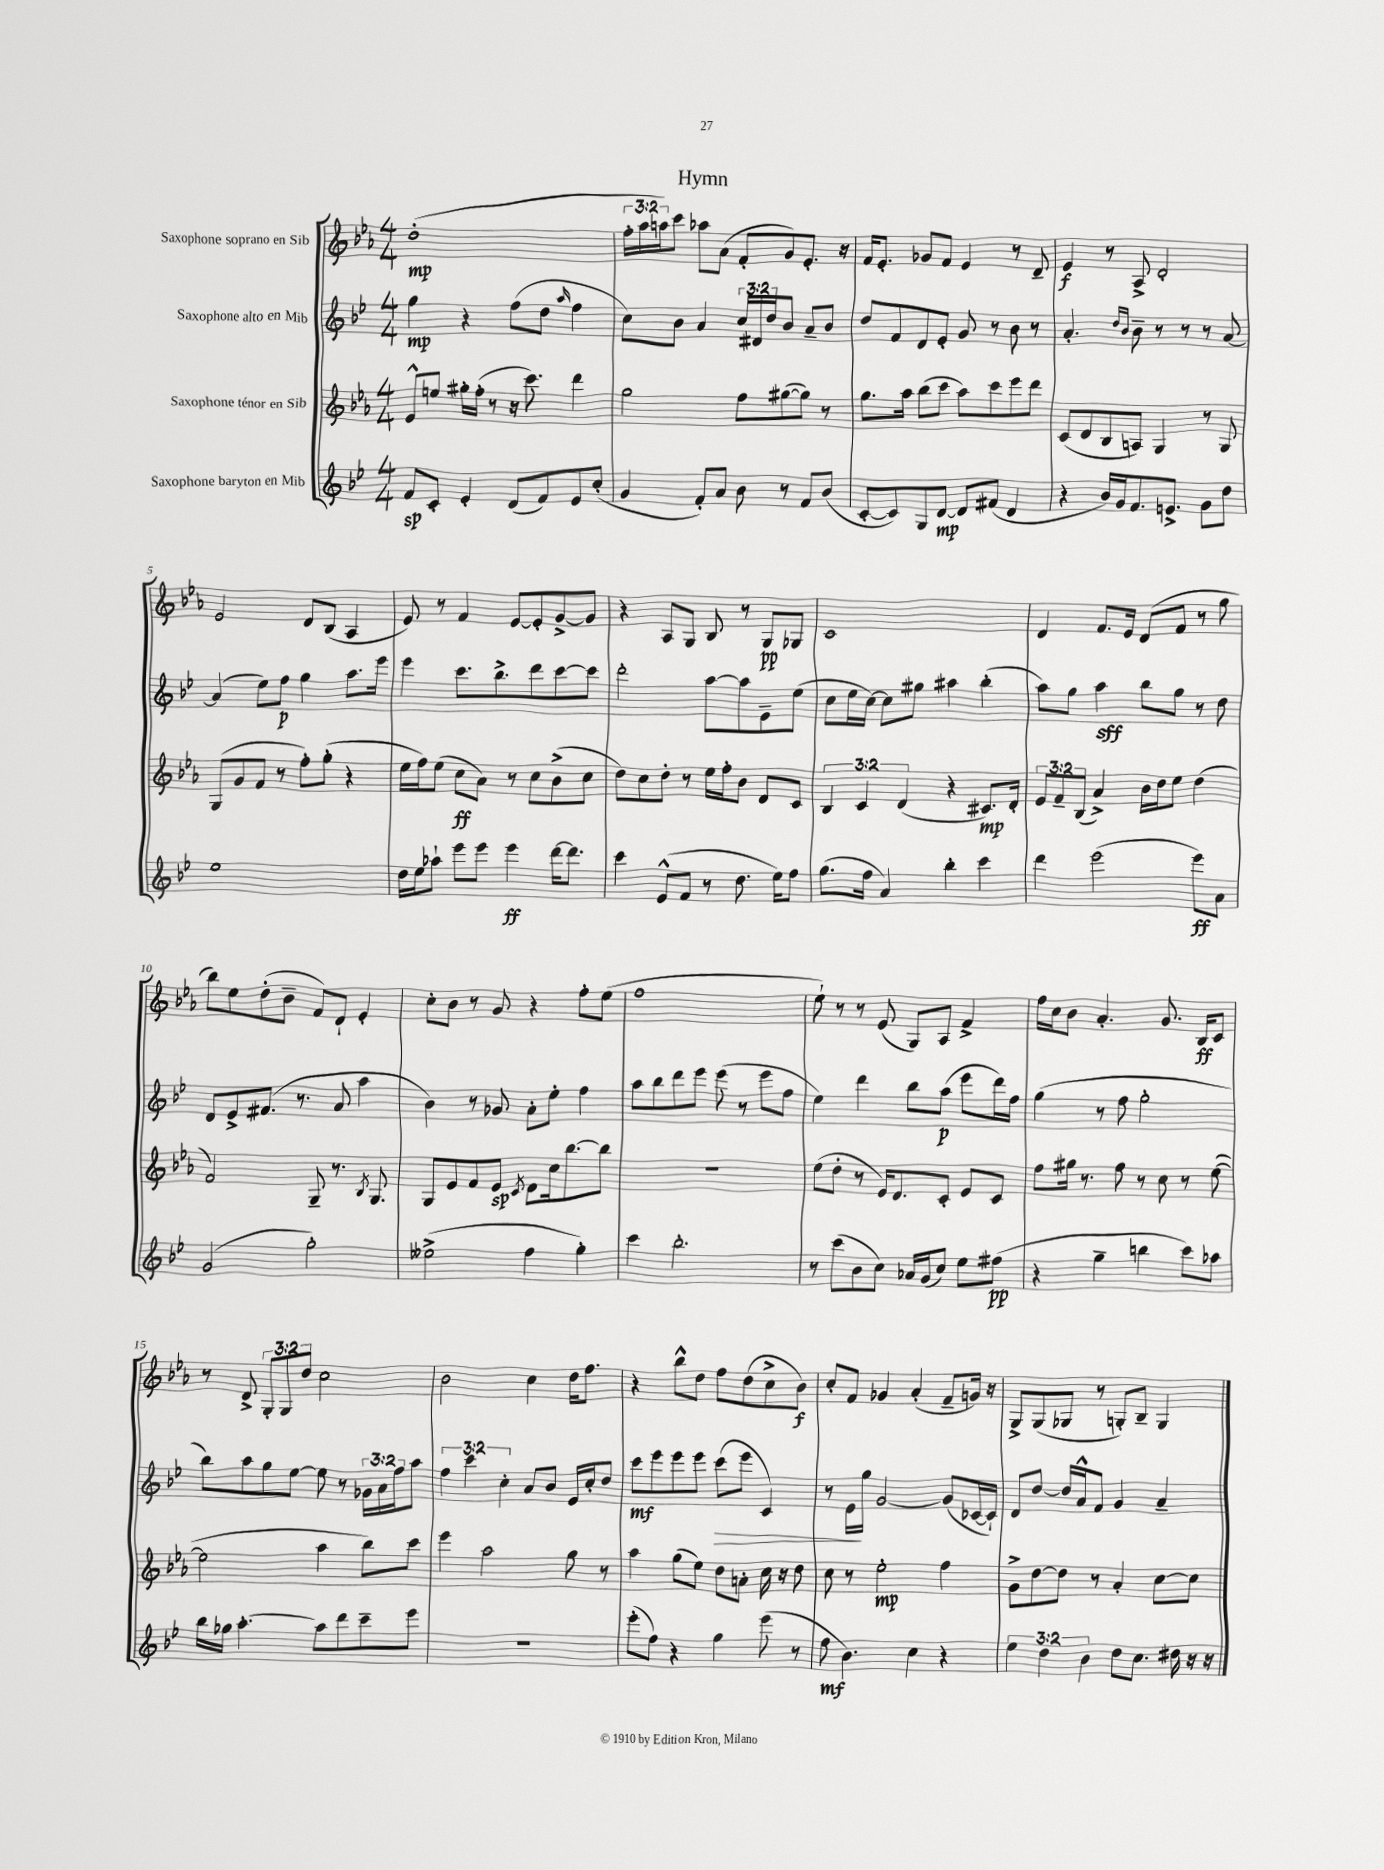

**kern	**dynam	**kern	**dynam	**kern	**dynam	**kern	**dynam
*part4	*part4	*part3	*part3	*part2	*part2	*part1	*part1
*staff4	*staff4	*staff3	*staff3	*staff2	*staff2	*staff1	*staff1
*I"Saxophone baryton en Mib	*	*I"Saxophone ténor en Sib	*	*I"Saxophone alto en Mib	*	*I"Saxophone soprano en Sib	*
*clefG2	*	*clefG2	*	*clefG2	*	*clefG2	*
*k[b-e-]	*	*k[b-e-a-]	*	*k[b-e-]	*	*k[b-e-a-]	*
*M4/4	*	*M4/4	*	*M4/4	*	*M4/4	*
=1	=1	=1	=1	=1	=1	=1	=1
8f/L	sp	8e-^^/L	.	4gg\	mp	(1dd'	mp
8c'/J	.	8een/J	.	.	.	.	.
4e-'/	.	16gg#X'\LL	.	4r	.	.	.
.	.	(16ff'\JJ	.	.	.	.	.
.	.	8r	.	.	.	.	.
(8d/L	.	16r	.	(8ff\L	.	.	.
.	.	8.ccc\)	.	.	.	.	.
8f/)	.	.	.	8dd\J	.	.	.
.	.	.	.	16qqaa/	.	.	.
8e-/	.	4ddd\	.	4ff\	.	.	.
(8cc'/J	.	.	.	.	.	.	.
=2	=2	=2	=2	=2	=2	=2	=2
4g/	.	2gg\	.	8cc\L)	.	24ff'\LL	.
.	.	.	.	.	.	24aa-\	.
.	.	.	.	.	.	24aan\J)	.
.	.	.	.	8b-\J	.	8ccc\J	.
8f'/L)	.	.	.	4a/	.	8aa-X\L	.
8a/J	.	.	.	.	.	(8a-\J	.
8b-\	.	8ff\L	.	24cc/LL	.	8f'/L	.
.	.	.	.	24d#X/	.	.	.
.	.	.	.	24dd/J	.	.	.
8r	.	([8gg#X\	.	8b-/J	.	8g/)	.
8f/L	.	8gg#\J])	.	8a~/L	.	8.e-'/J	.
(8b-/J	.	8r	.	8b-/J	.	.	.
.	.	.	.	.	.	16r	.
=3	=3	=3	=3	=3	=3	=3	=3
[8c'/L	.	8.gg\L	.	8dd/L	.	16f/KL	.
.	.	.	.	.	.	8.e-'/J	.
8c/])	.	.	.	8f/	.	.	.
.	.	16aa-\Jk	.	.	.	.	.
8G/	.	(8bb-\L	.	8d/	.	8g-X/L	.
[8d/J	mp	8ccc\J	.	8e-'/J	.	8f/J	.
8d/L]	.	8aa-\L)	.	8g/	.	4e-/	.
(8f#X/J	.	8ccc\	.	8r	.	.	.
4d/	.	8eee-\	.	8b-\	.	8r	.
.	.	8ddd\J	.	8r	.	8d~/	.
=4	=4	=4	=4	=4	=4	=4	=4
4r	.	(8c/L	.	4.a'/	.	4e-/	f
.	.	8d/	.	.	.	.	.
16b-/LL)	.	8B-/	.	.	.	8r	.
16g/J	.	.	.	.	.	.	.
.	.	.	.	16qqdd/LL	.	.	.
.	.	.	.	16qqb-/JJ	.	.	.
8.f/	.	8An/J)	.	8b-~\	.	8A-^/	.
.	.	4G/	.	8r	.	2d'/	.
8.en^/J	.	.	.	.	.	.	.
.	.	.	.	8r	.	.	.
8g\L	.	8r	.	8r	.	.	.
8dd\J	.	8G/	.	[8a/	.	.	.
!!LO:LB:g=z
=5	=5	=5	=5	=5	=5	=5	=5
1ee-	.	(8G/L	.	(4a/]	.	2e-/	.
.	.	8g/	.	.	.	.	.
.	.	8f/J	.	8ee-\L)	.	.	.
.	.	8r	.	8ff\J	p	.	.
.	.	8ff'\L)	.	4gg\	.	8d/L	.
.	.	(8gg'\J	.	.	.	(8B-/J	.
.	.	4r	.	8.aa\L	.	4A-/	.
.	.	.	.	16eee-\Jk	.	.	.
=6	=6	=6	=6	=6	=6	=6	=6
16dd\LL	.	16ee-\LL	.	4eee-\	.	8e-/)	.
16ee-\J	.	16ff\J)	.	.	.	.	.
8aa-X`\J	.	(8ee-\J	.	.	.	8r	.
8eee-\L	.	8cc\L	ff	8.ccc\L	.	4f/	.
8eee-\J	.	8a-\J)	.	.	.	.	.
.	.	.	.	8.bb-^\	.	.	.
4eee-\	ff	8r	.	.	.	[8e-/L	.
.	.	8cc\L	.	8ddd\	.	8e-'/]	.
[16ddd\KL	.	(8b-^\	.	[8ccc\	.	[8g^/	.
8.ddd\J]	.	.	.	.	.	.	.
.	.	8cc\J	.	8ccc\J]	.	8g/J]	.
=7	=7	=7	=7	=7	=7	=7	=7
4ccc\	.	8dd\L)	.	2ddd'\	.	4r	.
.	.	8cc\	.	.	.	.	.
(8e-^^/L	.	8dd'\J	.	.	.	8A-/L	.
8f/J	.	8r	.	.	.	8G/J	.
8r	.	16ee-\LL	.	[8aa\L	.	8B-/	.
.	.	16ff'\J	.	.	.	.	.
8.dd\	.	8b-\J	.	8aa\]	.	8r	.
.	.	8d/L	.	8e-~\	.	8G/L	pp
16ee-\KL)	.	.	.	.	.	.	.
8ff\J	.	8c/J	.	(8ee-\J	.	8G-X/J	.
=8	=8	=8	=8	=8	=8	=8	=8
(8.gg\L	.	6B-/	.	8cc\L	.	1c	.
.	.	.	.	16ee-\L	.	.	.
.	.	6c/	.	.	.	.	.
16ff\Jk	.	.	.	[16cc\JJ)	.	.	.
4a/)	.	.	.	8cc\L]	.	.	.
.	.	(6d/	.	.	.	.	.
.	.	.	.	8gg#X\J	.	.	.
4bb-'\	.	4r	.	4aa#X\	.	.	.
4ccc\	.	8.c#X/L)	mp	(4bb-'\	.	.	.
.	.	16d'/Jk	.	.	.	.	.
=9	=9	=9	=9	=9	=9	=9	=9
4ddd\	.	12e-/L	.	8aa\L)	.	4d/	.
.	.	12f~/	.	.	.	.	.
.	.	.	.	8gg\J	.	.	.
.	.	(12B-/J	.	.	.	.	.
(2eee-\	.	4a-^/)	.	4aa\	sff	8.f/L	.
.	.	.	.	.	.	16e-/Jk	.
.	.	16b-\LL	.	8bb-\L	.	(8d/L	.
.	.	16dd\J	.	.	.	.	.
.	.	8ee-\J	.	8gg\J	.	8f/J	.
8eee-\L)	ff	(4dd\	.	8r	.	8r	.
8a\J	.	.	.	8dd\	.	8gg\	.
!!LO:LB:g=z
=10	=10	=10	=10	=10	=10	=10	=10
(2g/	.	2f/)	.	8d/L	.	8bb-\L)	.
.	.	.	.	8e-^/	.	8ee-\	.
.	.	.	.	(8.f#X/J	.	(8dd'\	.
.	.	.	.	.	.	8b-~\J	.
.	.	.	.	8.r	.	.	.
2gg'\)	.	8G~/	.	.	.	8f/L)	.
.	.	8.r	.	8a/	.	8d`/J	.
.	.	.	.	4aa\	.	4e-'/	.
.	.	8qB-/	.	.	.	.	.
.	.	8.G/	.	.	.	.	.
=11	=11	=11	=11	=11	=11	=11	=11
(2ee--X^\	.	8G/L	.	4b-\)	.	8cc'\L	.
.	.	8e-/	.	.	.	8b-\J	.
.	.	8f/	.	8r	.	8r	.
.	.	8e-/J	sp	8g-X/	.	8g/	.
.	.	8qc/	.	.	.	.	.
4ff\	.	8d\L	.	8a'\L	.	4r	.
.	.	16cc\k	.	8ee-'\J	.	.	.
.	.	[8.bb-\	.	.	.	.	.
4gg'\)	.	.	.	4ff\	.	8ff'\L	.
.	.	8bb-\J]	.	.	.	(8ee-\J	.
=12	=12	=12	=12	=12	=12	=12	=12
4ccc\	.	1r	.	8aa\L	.	1ff	.
.	.	.	.	8bb-\	.	.	.
2.bb-'\	.	.	.	8ddd\	.	.	.
.	.	.	.	8eee-\J	.	.	.
.	.	.	.	(8eee-\	.	.	.
.	.	.	.	8r	.	.	.
.	.	.	.	8eee-\L	.	.	.
.	.	.	.	8ff\J	.	.	.
=13	=13	=13	=13	=13	=13	=13	=13
8r	.	(8ee-\L	.	4ee-\)	.	8ee-`\)	.
(8ccc\L	.	8dd'\J	.	.	.	8r	.
8b-\	.	8r	.	4ddd\	.	8r	.
8cc\J)	.	16e-/KL)	.	.	.	(8e-/	.
.	.	8.d/	.	.	.	.	.
16a-X/LL	.	.	.	8bb-\L	.	8G/L)	.
(16g/J	.	.	.	.	.	.	.
8cc/J)	.	8c'/J	.	(8aa\J	p	8A-/J	.
8ee-\L	.	8e-/L	.	8eee-\L	.	4f^/	.
(8ff#X\J	pp	8c/J	.	16ddd\L)	.	.	.
.	.	.	.	16ff\JJ	.	.	.
=14	=14	=14	=14	=14	=14	=14	=14
4r	.	8ff\L	.	(4gg\	.	16ff\LL	.
.	.	.	.	.	.	16cc\J	.
.	.	16gg#X\Jk	.	.	.	8b-\J	.
.	.	8.r	.	.	.	.	.
4gg~\	.	.	.	8r	.	4.a-'/	.
.	.	8ff\	.	8ff\	.	.	.
4bbn\	.	8r	.	2gg'\	.	.	.
.	.	8cc\	.	.	.	8.g/	.
8ccc\L)	.	8r	.	.	.	.	.
.	.	.	.	.	.	16B-/KL	ff
8aa-X\J	.	([8ee-\	.	.	.	8c/J	.
!!LO:LB:g=z
=15	=15	=15	=15	=15	=15	=15	=15
16bb-\LL	.	2ee-\]	.	8bb-\L)	.	8r	.
16gg-X\JJ	.	.	.	.	.	.	.
[4.aa'\	.	.	.	8aa\	.	8d^/	.
.	.	.	.	8gg\	.	12G'/L	.
.	.	.	.	.	.	12G/	.
.	.	.	.	[8ee-\J	.	.	.
.	.	.	.	.	.	12dd/J	.
8aa\L]	.	4aa-\	.	8ee-\]	.	2cc\	.
8ddd\	.	.	.	8r	.	.	.
8ccc~\	.	8bb-\L)	.	24g-X\LL	.	.	.
.	.	.	.	24a\	.	.	.
.	.	.	.	24ff\J	.	.	.
8eee-\J	.	8ccc\J	.	8aa\J	.	.	.
=16	=16	=16	=16	=16	=16	=16	=16
1r	.	4eee-\	.	6ff\	.	2b-\	.
.	.	.	.	6ccc\	.	.	.
.	.	2aa-\	.	.	.	.	.
.	.	.	.	6cc'\	.	.	.
.	.	.	.	8a/L	.	4cc\	.
.	.	.	.	8b-/J	.	.	.
.	.	8gg\	.	16e-/LL	.	16dd\KL	.
.	.	.	.	16cc'/J	.	8.ff\J	.
.	.	8r	.	8dd/J	.	.	.
=17	=17	=17	=17	=17	=17	=17	=17
(8eee-'\L	.	4aa-\	.	8ccc\L	mf	4r	.
8ff\J)	.	.	.	8eee-\	.	.	.
4r	.	(8gg\L	.	8eee-\	.	8bb-^^\L	.
.	.	8ee-\J)	.	8eee-\J	.	8dd\J	.
!	!	!	!	!	!LO:HP:b	!	!
4gg\	.	8dd\L	.	(8ccc\L	>	8ff\L	.
.	.	8an'\J	.	8eee-\J	.	(8dd\	.
(8eee-\	.	16cc\	.	4c/)	.	8cc^\	.
.	.	16r	.	.	.	.	.
8r	.	8dd\	.	.	.	8b-\J)	f
=18	=18	=18	=18	=18	=18	=18	=18
8ff\	mf	8cc\	.	8r	.	8cc'/L	.
4.b-\)	.	8r	.	16e-\LL	.	8f/J	.
.	.	.	.	16gg\JJ	]	.	.
.	.	2ee-'\	mp	[2g/	.	4g-X/	.
4cc\	.	.	.	.	.	(4a-'/	.
4r	.	4ff\	.	(8g/L]	.	8f~/L	.
.	.	.	.	[16c-X/L	.	16gn/Jk)	.
.	.	.	.	16c-`/JJ])	.	16r	.
=19	=19	=19	=19	=19	=19	=19	=19
6ee-\	.	8g^\L	.	8d/L	.	8G^/L	.
.	.	[8dd\	.	[8dd/J	.	(8G/	.
6dd\	.	.	.	.	.	.	.
.	.	8dd\J]	.	16dd/LL]	.	8G-X/J	.
.	.	.	.	16a^^/J	.	.	.
6b-\	.	.	.	.	.	.	.
.	.	8r	.	8f/J	.	8r	.
8dd\L	.	4a-'/	.	4g/	.	8Gn'/L)	.
8.cc\J	.	.	.	.	.	8B-~/J	.
.	.	[8cc\L	.	4a~/	.	4G/	.
16dd#X\	.	.	.	.	.	.	.
16r	.	8cc\J]	.	.	.	.	.
16r	.	.	.	.	.	.	.
==	==	==	==	==	==	==	==
*-	*-	*-	*-	*-	*-	*-	*-
